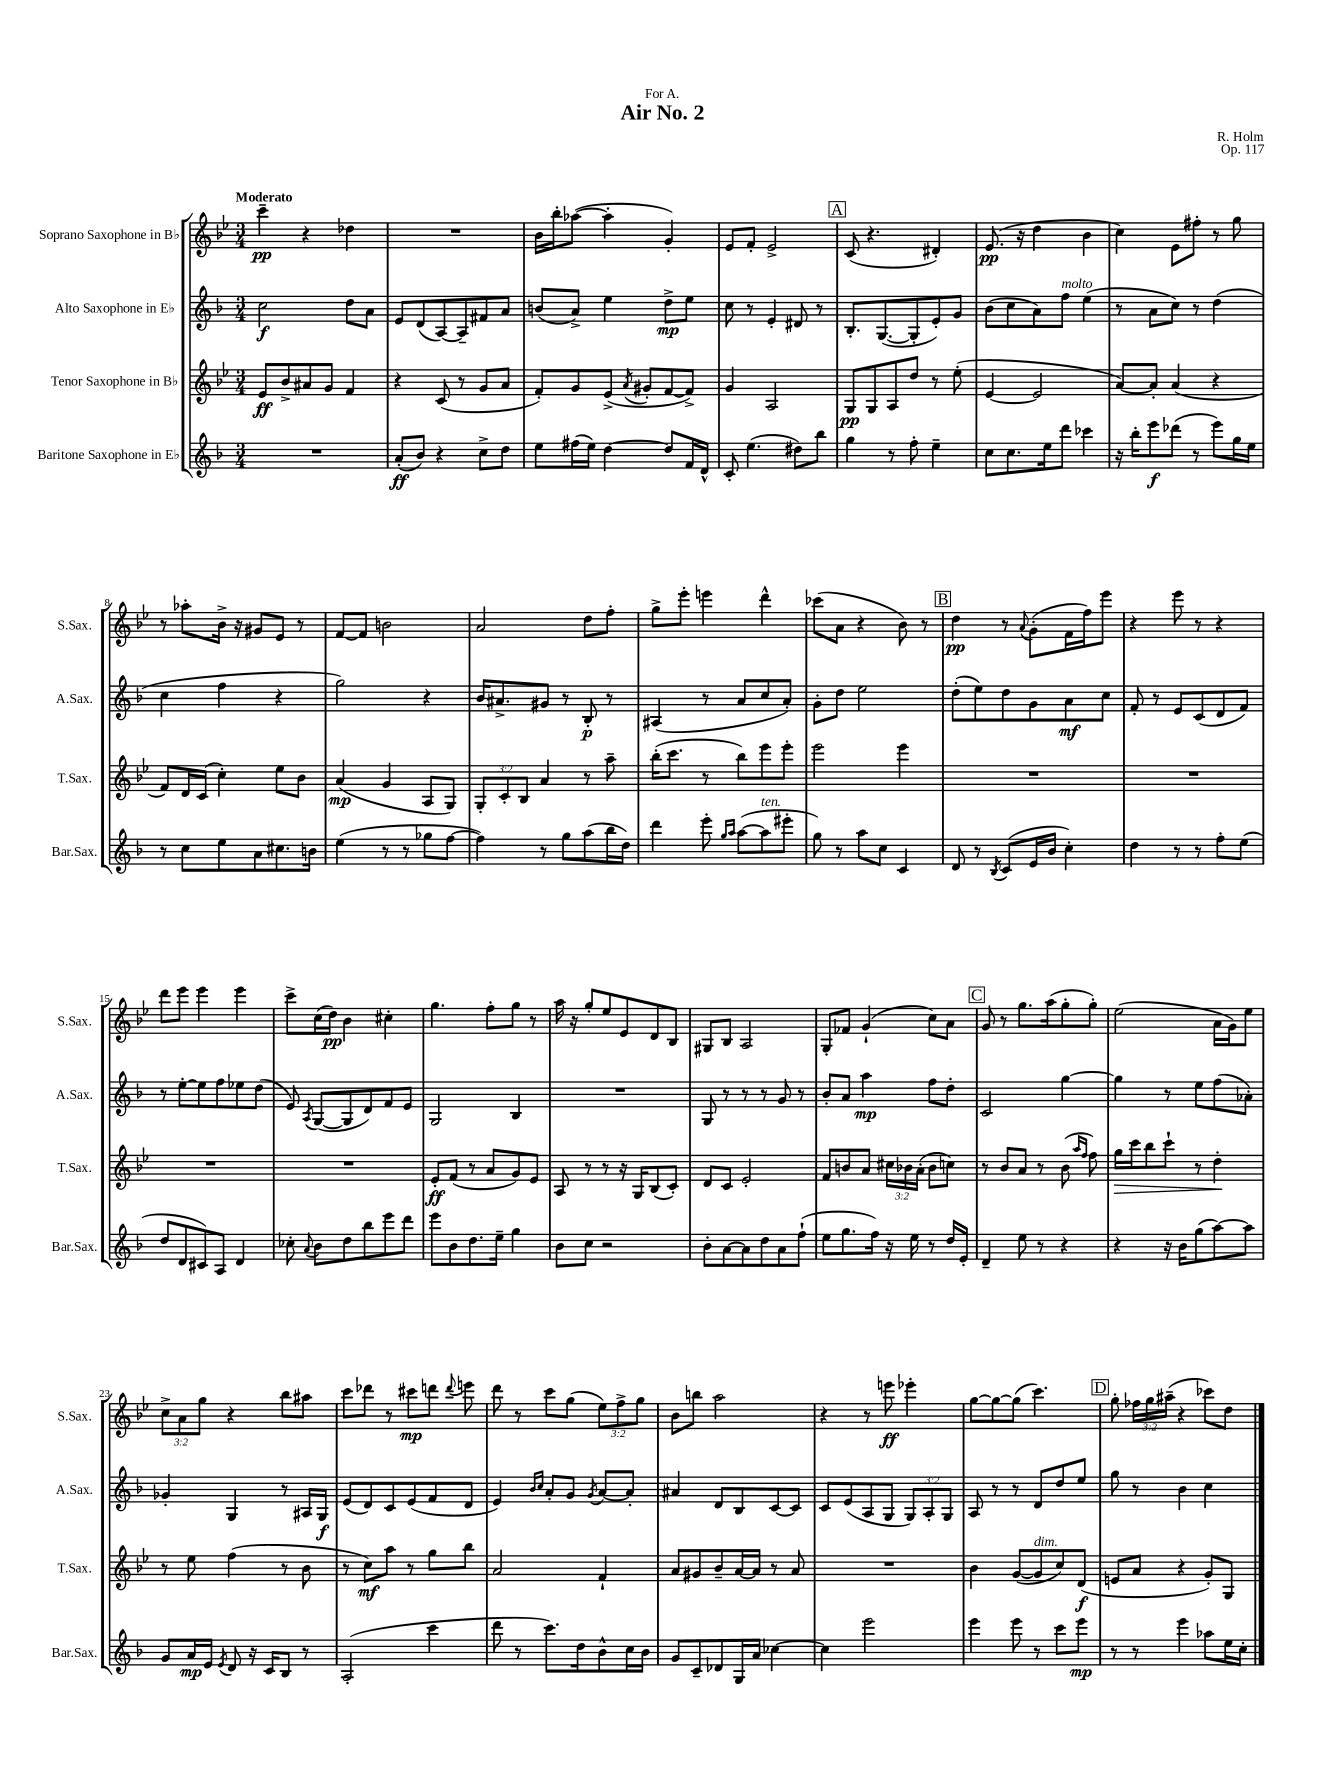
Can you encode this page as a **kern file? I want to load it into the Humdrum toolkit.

**kern	**dynam	**kern	**dynam	**kern	**dynam	**kern	**dynam
*part4	*part4	*part3	*part3	*part2	*part2	*part1	*part1
*staff4	*staff4	*staff3	*staff3	*staff2	*staff2	*staff1	*staff1
*I"Baritone Saxophone in E♭	*	*I"Tenor Saxophone in B♭	*	*I"Alto Saxophone in E♭	*	*I"Soprano Saxophone in B♭	*
*I'Bar.Sax.	*	*I'T.Sax.	*	*I'A.Sax.	*	*I'S.Sax.	*
*clefG2	*	*clefG2	*	*clefG2	*	*clefG2	*
*k[b-]	*	*k[b-e-]	*	*k[b-]	*	*k[b-e-]	*
*M3/4	*	*M3/4	*	*M3/4	*	*M3/4	*
=1	=1	=1	=1	=1	=1	=1	=1
!	!	!	!	!	!	!LO:TX:a:B:t=Moderato	!
2.r	.	8e-/L	ff	2cc\	f	4ccc~\	pp
.	.	8b-^/	.	.	.	.	.
.	.	8a#X/	.	.	.	4r	.
.	.	8g/J	.	.	.	.	.
.	.	4f/	.	8dd\L	.	4dd-X\	.
.	.	.	.	8a\J	.	.	.
=2	=2	=2	=2	=2	=2	=2	=2
(8a'/L	ff	4r	.	8e/L	.	2.r	.
8b-/J)	.	.	.	(8d/	.	.	.
4r	.	(8c/	.	[8A/)	.	.	.
.	.	8r	.	8A~/]	.	.	.
8cc^\L	.	8g/L	.	8f#X/	.	.	.
8dd\J	.	8a/J	.	8a/J	.	.	.
=3	=3	=3	=3	=3	=3	=3	=3
8ee\L	.	8f'/L)	.	(8bn/L	.	16b-\LL	.
.	.	.	.	.	.	16bb-'\J	.
(16ff#X\L	.	8g/	.	8a^/J)	.	([8aa-X\J	.
16ee\JJ)	.	.	.	.	.	.	.
[4dd\	.	(8e-^/J	.	4ee\	.	4aa-'\]	.
.	.	8qa/	.	.	.	.	.
.	.	8g#X'/L	.	.	.	.	.
8dd/L]	.	[8f/	.	8dd^\L	mp	4g'/)	.
16f/L	.	8f^/J])	.	8ee\J	.	.	.
16d^^/JJ	.	.	.	.	.	.	.
=4	=4	=4	=4	=4	=4	=4	=4
8c'/	.	4g/	.	8cc\	.	8e-/L	.
(4.ee\	.	.	.	8r	.	8f'/J	.
.	.	2A/	.	4e'/	.	2e-^/	.
8dd#X\L)	.	.	.	8d#X/	.	.	.
8bb-\J	.	.	.	8r	.	.	.
!!LO:REH:place=s1:t=A
=5	=5	=5	=5	=5	=5	=5	=5
4gg\	.	8G/L	pp	8.B-'/L	.	(8c/	.
.	.	8G/	.	.	.	4.r	.
.	.	.	.	([8.G/	.	.	.
8r	.	8A/	.	.	.	.	.
8ff'\	.	8dd/J	.	8G'/]	.	.	.
4ee~\	.	8r	.	8e'/)	.	4d#X'/)	.
.	.	(8ee-'\	.	8g/J	.	.	.
=6	=6	=6	=6	=6	=6	=6	=6
8cc\L	.	[4e-/	.	(8b-\L	.	(8.e-/	pp
8.cc\	.	.	.	8cc\	.	.	.
.	.	.	.	.	.	16r	.
.	.	2e-/]	.	8a\)	.	4dd\	.
16ee\k	.	.	.	.	.	.	.
!	!	!	!	!LO:TX:a:i:t=molto	!	!	!
8ddd\J	.	.	.	8ff\J	.	.	.
4ccc-X\	.	.	.	(4ee\	.	4b-\	.
=7	=7	=7	=7	=7	=7	=7	=7
16r	.	[8a/L)	.	8r	.	4cc\)	.
16bb-'\KL	.	.	.	.	.	.	.
8eee\	f	8a'/J]	.	8a\L	.	.	.
(8ddd-X\J	.	(4a/	.	8cc\J)	.	8e-\L	.
8r	.	.	.	8r	.	8ff#X'\J	.
8eee\L)	.	4r	.	(4dd\	.	8r	.
16gg\L	.	.	.	.	.	8gg\	.
16ee\JJ	.	.	.	.	.	.	.
!!LO:LB:g=z
=8	=8	=8	=8	=8	=8	=8	=8
8r	.	8f/L)	.	4cc\	.	8r	.
8cc\L	.	16d/L	.	.	.	8aa-X'\L	.
.	.	(16c/JJ	.	.	.	.	.
8ee\	.	4cc'\)	.	4ff\	.	16b-^\Jk	.
.	.	.	.	.	.	16r	.
8a\	.	.	.	.	.	8g#X/L	.
8.cc#X\	.	8ee-\L	.	4r	.	8e-/J	.
.	.	8b-\J	.	.	.	8r	.
16bn\Jk	.	.	.	.	.	.	.
=9	=9	=9	=9	=9	=9	=9	=9
(4ee\	.	(4a/	mp	2gg\)	.	[8f/L	.
.	.	.	.	.	.	8f/J]	.
8r	.	4g/	.	.	.	2bn\	.
8r	.	.	.	.	.	.	.
8gg-X\L	.	8A/L	.	4r	.	.	.
[8ff\J	.	8G/J)	.	.	.	.	.
=10	=10	=10	=10	=10	=10	=10	=10
4ff\])	.	12G'/L	.	16b-/KL	.	2a/	.
.	.	.	.	8.a#X^/	.	.	.
.	.	12c'/	.	.	.	.	.
.	.	12B-/J	.	.	.	.	.
8r	.	4a/	.	8g#X/J	.	.	.
8gg\L	.	.	.	8r	.	.	.
(8aa\	.	8r	.	8B-'/	p	8dd\L	.
16bb-\L	.	8aa~\	.	8r	.	8ff'\J	.
16dd\JJ)	.	.	.	.	.	.	.
=11	=11	=11	=11	=11	=11	=11	=11
4ddd\	.	(16bb-'\KL	.	(4A#X/	.	8gg^\L	.
.	.	8.ccc\J	.	.	.	.	.
.	.	.	.	.	.	8eee-'\J	.
8eee'\	.	8r	.	8r	.	4eeen\	.
16qqgg/LL	.	.	.	.	.	.	.
16qqaa/JJ	.	.	.	.	.	.	.
([8aa\L	.	8bb-\L)	.	8a/L	.	.	.
!LO:TX:a:i:t=ten.	!	!	!	!	!	!	!
8aa\]	.	8eee-\	.	8cc/	.	4ddd^^\	.
8eee#X'\J	.	8eee-'\J	.	8a'/J)	.	.	.
=12	=12	=12	=12	=12	=12	=12	=12
8gg\)	.	2eee-\	.	8g'\L	.	(8ccc-X\L	.
8r	.	.	.	8dd\J	.	8a\J	.
8aa\L	.	.	.	2ee\	.	4r	.
8cc\J	.	.	.	.	.	.	.
4c/	.	4eee-\	.	.	.	8b-\)	.
.	.	.	.	.	.	8r	.
!!LO:REH:place=s1:t=B
=13	=13	=13	=13	=13	=13	=13	=13
8d/	.	2.r	.	(8dd'\L	.	4dd\	pp
8r	.	.	.	8ee\)	.	.	.
8qB-/	.	.	.	.	.	.	.
(8c/L	.	.	.	8dd\	.	8r	.
.	.	.	.	.	.	8qqa/	.
16e/L	.	.	.	8g\	.	(8g'\L	.
16b-/JJ	.	.	.	.	.	.	.
4cc'\)	.	.	.	8a\	mf	16f\L	.
.	.	.	.	.	.	16ff\J)	.
.	.	.	.	8cc\J	.	8eee-\J	.
=14	=14	=14	=14	=14	=14	=14	=14
4dd\	.	2.r	.	8f'/	.	4r	.
.	.	.	.	8r	.	.	.
8r	.	.	.	8e/L	.	8eee-\	.
8r	.	.	.	(8c/	.	8r	.
8ff'\L	.	.	.	8d/	.	4r	.
(8ee\J	.	.	.	8f/J)	.	.	.
!!LO:LB:g=z
=15	=15	=15	=15	=15	=15	=15	=15
8dd/L	.	2.r	.	8r	.	8ddd\L	.
8d/	.	.	.	[8ee'\L	.	8eee-\J	.
8c#X/)	.	.	.	8ee\]	.	4eee-\	.
8A/J	.	.	.	8ff\	.	.	.
4d/	.	.	.	8ee-X\	.	4eee-\	.
.	.	.	.	(8dd\J	.	.	.
=16	=16	=16	=16	=16	=16	=16	=16
8cc-X'\	.	2.r	.	8e/)	.	8ccc^\L	.
8qqa/	.	.	.	8qA/	.	.	.
8b-\L	.	.	.	([8G/L	.	(16cc\L	.
.	.	.	.	.	.	16dd\JJ)	pp
8dd\	.	.	.	8G/]	.	4b-\	.
8bb-\	.	.	.	8d/)	.	.	.
8eee\	.	.	.	8f/	.	4cc#X'\	.
8ddd\J	.	.	.	8e/J	.	.	.
=17	=17	=17	=17	=17	=17	=17	=17
8eee\L	.	8e-'/L	ff	2G/	.	4.gg\	.
8b-\	.	(8f/J	.	.	.	.	.
8.dd\	.	8r	.	.	.	.	.
.	.	8a/L	.	.	.	8ff'\L	.
16ee~\Jk	.	.	.	.	.	.	.
4gg\	.	8g/)	.	4B-/	.	8gg\J	.
.	.	8e-/J	.	.	.	8r	.
=18	=18	=18	=18	=18	=18	=18	=18
8b-\L	.	8A/	.	2.r	.	16aa\	.
.	.	.	.	.	.	16r	.
8cc\J	.	8r	.	.	.	8gg'/L	.
2r	.	8r	.	.	.	8ee-/	.
.	.	16r	.	.	.	8e-/	.
.	.	16G/KL	.	.	.	.	.
.	.	(8B-/	.	.	.	8d/	.
.	.	8c'/J)	.	.	.	8B-/J	.
=19	=19	=19	=19	=19	=19	=19	=19
8b-'\L	.	8d/L	.	8G/	.	8G#X/L	.
[8a\	.	8c/J	.	8r	.	8B-/J	.
8a\]	.	2e-'/	.	8r	.	2A/	.
8dd\	.	.	.	8r	.	.	.
8a\	.	.	.	8g/	.	.	.
(8ff`\J	.	.	.	8r	.	.	.
=20	=20	=20	=20	=20	=20	=20	=20
8ee\L	.	8f/L	.	8b-'/L	.	8G'/L	.
8.gg\	.	8bn/	.	8a/J	.	8f-X/J	.
.	.	8a/J	.	4aa\	mp	(4g`/	.
16ff\Jk)	.	.	.	.	.	.	.
16r	.	24cc#X\LL	.	.	.	.	.
.	.	24b-X\	.	.	.	.	.
16ee\	.	.	.	.	.	.	.
.	.	(24a'\JJ	.	.	.	.	.
8r	.	8b-\L	.	8ff\L	.	8cc\L)	.
16dd/LL	.	8ccn\J)	.	8dd'\J	.	8a\J	.
16e'/JJ	.	.	.	.	.	.	.
!!LO:REH:place=s1:t=C
=21	=21	=21	=21	=21	=21	=21	=21
4d~/	.	8r	.	2c/	.	8g/	.
.	.	8b-/L	.	.	.	8r	.
8ee\	.	8a/J	.	.	.	8.gg\L	.
8r	.	8r	.	.	.	.	.
.	.	.	.	.	.	(16aa\k	.
4r	.	(8b-\	.	[4gg\	.	8gg'\	.
.	.	16qqaa/LL	.	.	.	.	.
.	.	16qqff/JJ	.	.	.	.	.
.	.	8ff\)	.	.	.	8gg'\J)	.
=22	=22	=22	=22	=22	=22	=22	=22
!	!	!	!LO:HP:b	!	!	!	!
4r	.	16gg\LL	>	4gg\]	.	(2ee-\	.
.	.	16ccc\J	.	.	.	.	.
.	.	8bb-\	.	.	.	.	.
16r	.	8ccc`\J	.	8r	.	.	.
16b-\KL	.	.	.	.	.	.	.
(8gg\	.	8r	.	8ee\L	.	.	.
[8aa\)	.	4dd'\	.	(8ff\	.	16a\LL	.
.	.	.	.	.	.	16g\J)	.
8aa\J]	.	.	.	8a-X'\J)	.	8ee-\J	.
.	.	.	]	.	.	.	.
!!LO:LB:g=z
=23	=23	=23	=23	=23	=23	=23	=23
8g/L	.	8r	.	4g-X'/	.	12cc^\L	.
.	.	.	.	.	.	12a\	.
16a/L	mp	8ee-\	.	.	.	.	.
.	.	.	.	.	.	12gg\J	.
16e/JJ	.	.	.	.	.	.	.
8qe/	.	.	.	.	.	.	.
8d/	.	(4ff\	.	4G/	.	4r	.
16r	.	.	.	.	.	.	.
16c/KL	.	.	.	.	.	.	.
8B-/J	.	8r	.	8r	.	8bb-\L	.
8r	.	8b-\	.	16A#X/LL	.	8aa#X\J	.
.	.	.	.	16G/JJ	f	.	.
=24	=24	=24	=24	=24	=24	=24	=24
(2A'/	.	8r	.	(8e/L	.	8ccc\L	.
.	.	8cc\L)	mf	8d/)	.	8ddd-X\J	.
.	.	8aa\J	.	8c/	.	8r	.
.	.	8r	.	(8e/	.	8ccc#X\L	mp
4ccc\	.	8gg\L	.	8f/	.	8dddn\J	.
.	.	.	.	.	.	8qqddd/	.
.	.	8bb-\J	.	8d/J	.	8eeen\	.
=25	=25	=25	=25	=25	=25	=25	=25
8ddd\	.	2a/	.	4e/)	.	8ddd\	.
8r	.	.	.	.	.	8r	.
.	.	.	.	16qqb-/LL	.	.	.
.	.	.	.	16qqcc/JJ	.	.	.
8.ccc\L)	.	.	.	8a'/L	.	8ccc\L	.
.	.	.	.	8g/J	.	(8gg\J	.
16dd\k	.	.	.	.	.	.	.
.	.	.	.	8qg/	.	.	.
8b-^^\	.	4f`/	.	[8a/L	.	12ee-\L)	.
.	.	.	.	.	.	12ff^\	.
16cc\L	.	.	.	8a'/J]	.	.	.
.	.	.	.	.	.	12gg\J	.
16b-\JJ	.	.	.	.	.	.	.
=26	=26	=26	=26	=26	=26	=26	=26
8g/L	.	8a/L	.	4a#X/	.	8b-\L	.
8c~/	.	8g#X/	.	.	.	8bbn\J	.
8d-X/	.	8b-~/	.	8d/L	.	2aa\	.
16G/L	.	[16a/L	.	8B-/	.	.	.
16a/JJ	.	16a/JJ]	.	.	.	.	.
[4cc-X\	.	8r	.	[8c/	.	.	.
.	.	8a/	.	8c/J]	.	.	.
=27	=27	=27	=27	=27	=27	=27	=27
4cc-\]	.	2.r	.	8c/L	.	4r	.
.	.	.	.	(8e/	.	.	.
2eee\	.	.	.	8A/	.	8r	.
.	.	.	.	8G/J	.	8eeen\	ff
.	.	.	.	12G/L)	.	4eee-X'\	.
.	.	.	.	12A'/	.	.	.
.	.	.	.	12G/J	.	.	.
=28	=28	=28	=28	=28	=28	=28	=28
4eee\	.	4b-\	.	8A/	.	[8gg\L	.
.	.	.	.	8r	.	8gg\_	.
8eee\	.	([8g/L	.	8r	.	(8gg\J]	.
!	!	!LO:TX:a:i:t=dim.	!	!	!	!	!
8r	.	8g/]	.	8d/L	.	4.ccc\)	.
8ccc\L	.	8cc/)	.	8dd/	.	.	.
8eee\J	mp	(8d/J	f	8ee/J	.	.	.
!!LO:REH:place=s1:t=D
=29	=29	=29	=29	=29	=29	=29	=29
8r	.	8en/L	.	8gg\	.	8gg'\	.
8r	.	8a/J	.	8r	.	24ff-X\LL	.
.	.	.	.	.	.	24gg\	.
.	.	.	.	.	.	(24aa#X~\JJ	.
4eee\	.	4r	.	4b-\	.	4r	.
8aa-X\L	.	8g'/L)	.	4cc\	.	8ccc-X\L)	.
16ee\L	.	8G/J	.	.	.	8dd\J	.
16cc'\JJ	.	.	.	.	.	.	.
==	==	==	==	==	==	==	==
*-	*-	*-	*-	*-	*-	*-	*-
